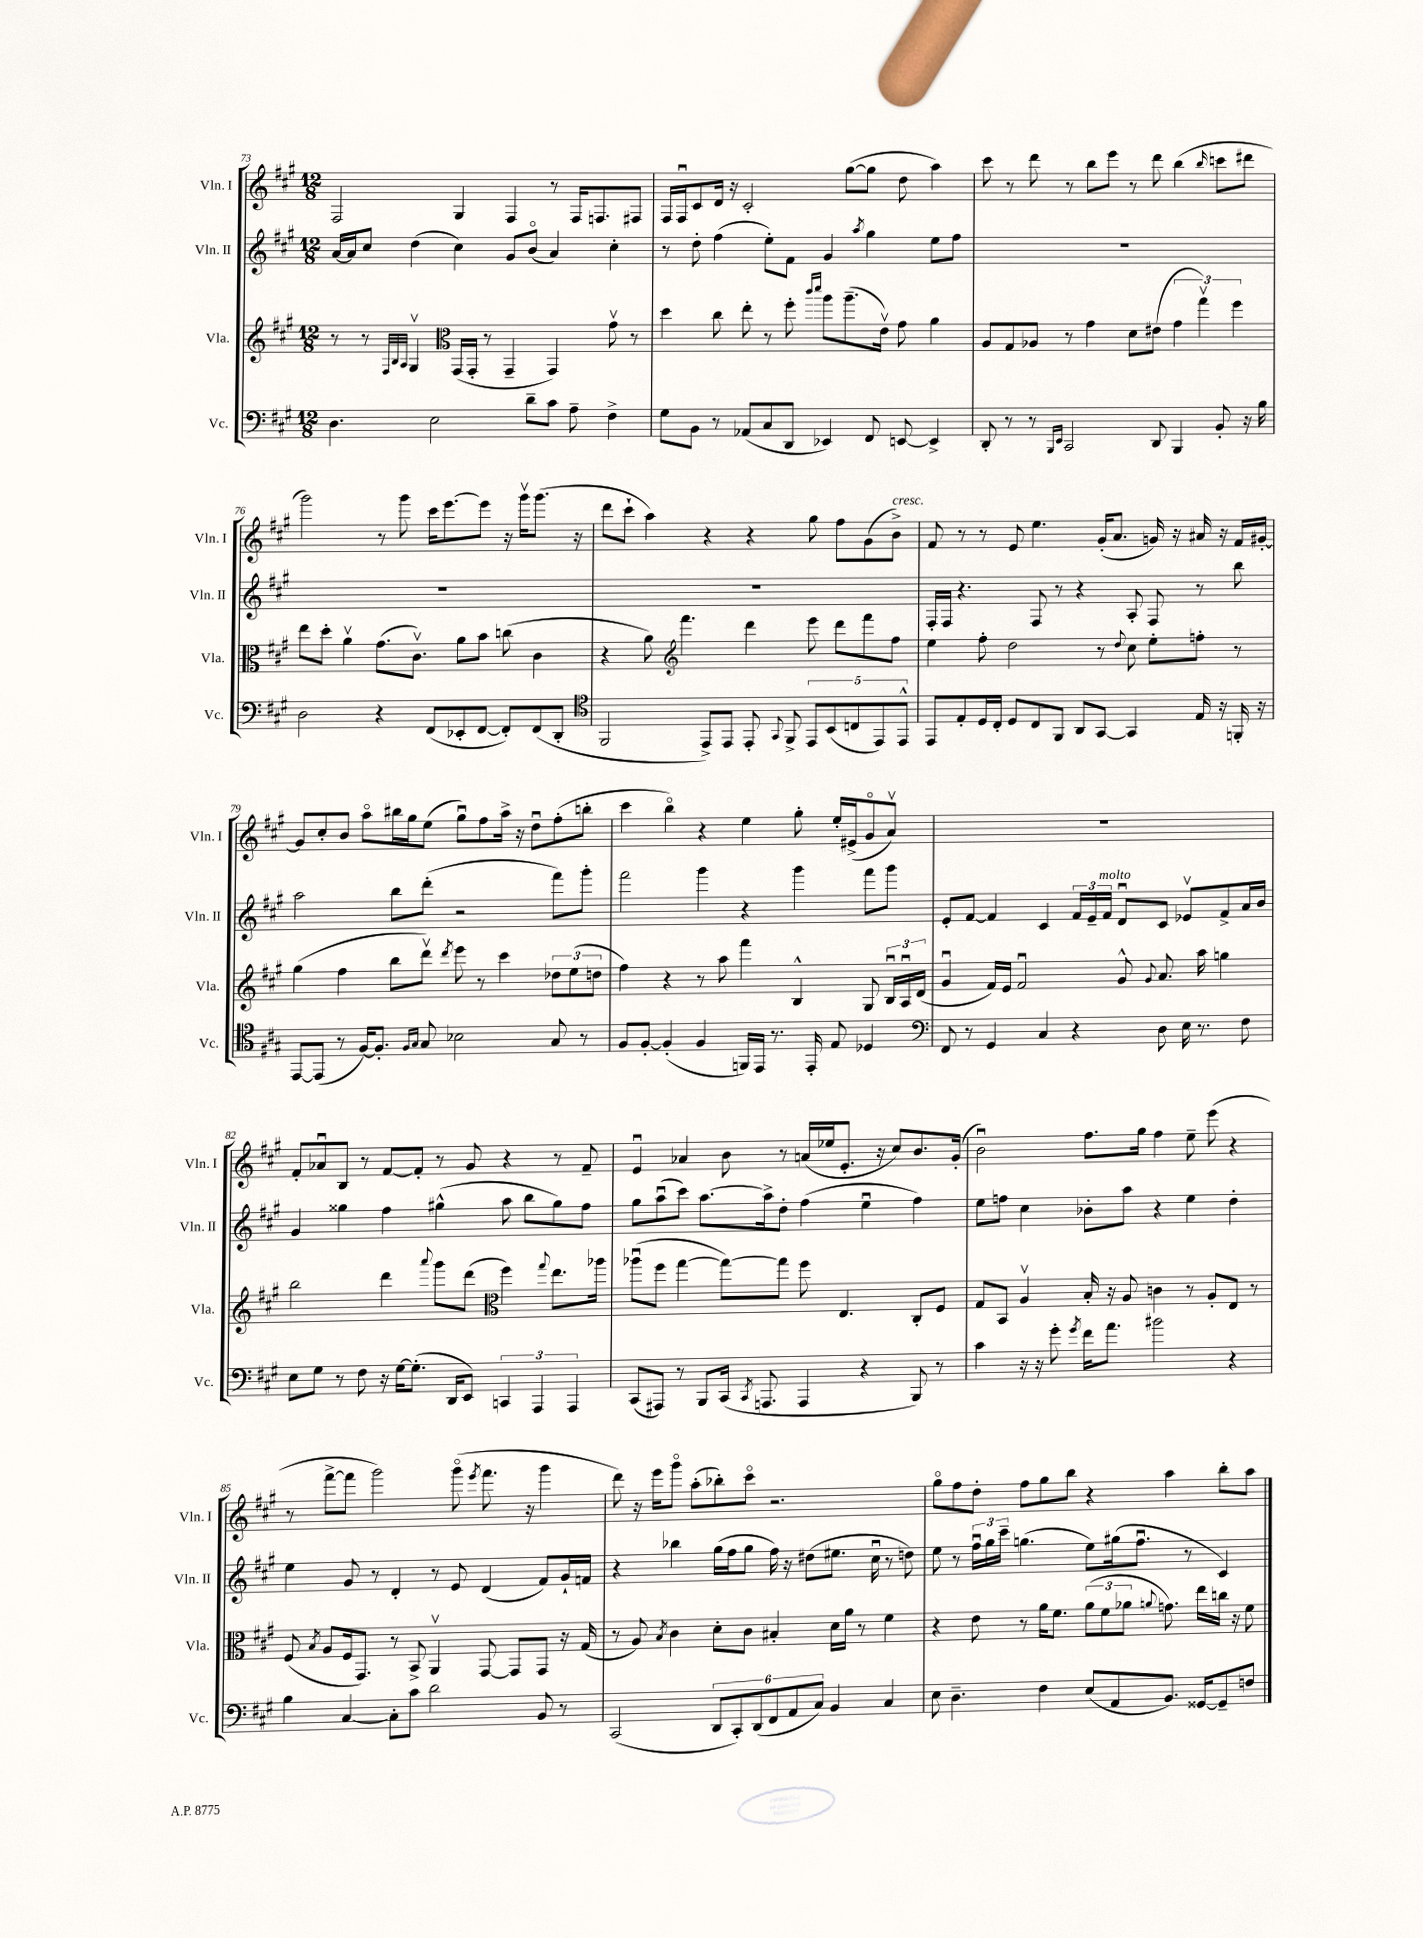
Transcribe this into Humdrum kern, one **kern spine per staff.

**kern	**kern	**kern	**kern
*staff4	*staff3	*staff2	*staff1
*clefF4	*clefG2	*clefG2	*clefG2
*k[f#c#g#]	*k[f#c#g#]	*k[f#c#g#]	*k[f#c#g#]
*M12/8	*M12/8	*M12/8	*M12/8
4.D\	8r	[16a/LL	2F#/
.	.	16a/]J	.
.	8r	8cc#/J	.
.	32qqF#/LLL	.	.
.	32qqB/	.	.
.	32qqA/JJJ	.	.
.	4G#v/	(4dd\	.
2E\	.	.	.
*	*clefC3	*	*
.	(16GG#/LL	4cc#\)	4G#/
.	16GG#'/JJ	.	.
.	8r	.	.
.	4GG#~/	8g#/L	4F#/
8d~\L	.	(8bo/J	.
8c#\J	4GG#/)	4a/)	8r
8A~\	.	.	16F#/LK
.	.	.	8.F/
4F#^\	8g#v\	4cc#'\	.
.	8r	.	8F#/J
=	=	=	=
8G#\L	4dd\	8r	16F#/LL
.	.	.	16F#u/J
8BB\J	.	8dd'\	8c#/
8r	8cc#\	(4ff#\	16d/Jk
.	.	.	16r
(8AA-/L	8ee'\	.	2c#'/
8C#/	8r	8ee'\L)	.
8DD/J	8ff#'\	8f#\J	.
.	16qqccc#/LL	.	.
.	16qqddd/JJ	.	.
4EE-/)	8aa\L	4g#/	.
.	(8.aa~\	.	([8gg#\L
.	.	8qaa/	.
8FF#/	.	4gg#\	8gg#\]J
.	16ev\Jk)	.	.
[8EE/	8g#\	.	8dd\
4EE^/]	4a\	8ee\L	4aa\)
.	.	8ff#\J	.
=	=	=	=
8DD'/	8A/L	1.r	8ccc#\
8r	8G#/	.	8r
8r	8A-/J	.	8ddd\
16qqBBB/LL	.	.	.
16qqEE/JJ	.	.	.
2CC#/	8r	.	8r
.	4g#\	.	8bb\L
.	.	.	8eee\J
.	8d\L	.	8r
8DD/	(8e#\J	.	8ddd\
4BBB/	6g#\	.	(4bb\
.	6gg#v\)	.	.
.	.	.	16qqbb/
8BB'/	.	.	8ccc\L
.	6ff#\	.	.
16r	.	.	8ddd#\J
16B\	.	.	.
=	=	=	=
2D\	8ee\L	1.r	2ggg#\)
.	8dd'\J	.	.
.	4av\	.	.
4r	(8.g#\L	.	8r
.	.	.	8ggg#\
.	8.c#v\J)	.	.
(8FF#/L	.	.	16ccc#\LK
.	.	.	[8.eee\
8EE-'/	8a\L	.	.
[8FF#/J	8b\J	.	8eee\]J
8FF#'/]L)	(8cc\	.	16r
.	.	.	16ggg#v\LK
(8FF#/	4c#\	.	(8.ggg#\J
8DD'/J	.	.	.
.	.	.	16r
=	=	=	=
*clefC4	*	*	*
2FF#/	4r	1.r	8ddd\L
.	.	.	8ccc#`\J
.	8a\)	.	4aa\)
*	*clefG2	*	*
.	4.fff#\	.	.
8EE^/L)	.	.	4r
8EE/J	.	.	.
8EE'/	4ddd\	.	4r
8qqGG#/	.	.	.
8FF#^/	.	.	.
10EE/L	8eee\	.	8gg#\
(10BB/	.	.	.
.	8ddd\L	.	8ff#\L
10C/	.	.	.
.	8fff#\	.	(8g#\
10EE/)	.	.	.
.	8ff#\J	.	8b^\J)
10EE^^/J	.	.	.
=	=	=	=
8EE/L	4ee\	16F#'/LL	8f#/
.	.	16F#/JJ	.
8E'/	.	4.r	8r
16D/L	8ff#'\	.	8r
16C#'/JJ	.	.	.
8D/L	2dd\	.	8e/
8C#/	.	8F#/	4.ee\
8FF#/J	.	8r	.
8AA/L	.	4r	.
[8GG#/J	8r	.	(16g#'/LK
.	.	.	8.a/J
.	8qqdd/	.	.
4GG#/]	8cc#\	8A'/	.
.	8ee'\L	8F#/	16g/)
.	.	.	16r
16E/	8ff'\J	8r	16a#/
16r	.	.	16r
16FF'/	8r	8bb\	16f#/LL
16r	.	.	[16g#'/JJ
=	=	=	=
[8EE/L	(4gg#\	2aa\	8g#/]L
(8EE/]J	.	.	8cc#'/
8r	4ff#\	.	8b/J
[16F#/LK)	.	.	8aao\L
8.F#'/]J	.	.	.
.	8bb\L	8bb\L	16bb#\L
.	.	.	16gg#\J
16qqF#/LL	.	.	.
16qqG#/JJ	.	.	.
8G#/	8dddv\J)	(8ddd'\J	(8ee\J
.	8qddd/	.	.
2B-\	8eee\	2r	8gg#u\L)
.	8r	.	8ff#\
.	4ccc#\	.	16aa^\Jk
.	.	.	16r
.	.	.	8ddu\L
8G#/	12dd-\L	8fff#\L)	(8ff#'\
.	(12ee\	.	.
8r	.	8ggg#'\J	8bb'\J
.	12dd\J	.	.
=	=	=	=
8F#/L	4ff#\)	2fff#\	4ccc#\
[8F#'/J	.	.	.
(4F#'/]	4r	.	4bbo\)
4F#/	8r	4ggg#\	4r
.	8aa\	.	.
16FF/LL)	4fff#\	4r	4ee\
16EE/JJ	.	.	.
8.r	.	.	.
.	4B^^/	4ggg#\	8gg#'\
16EE'/	.	.	.
8E/	.	.	16ee'/LL
.	.	.	(16e#^/J
4D-/	8G#/	8fff#\L	8g#o/
.	24Bu/LL	8ggg#\J	8av/J)
.	24Au/	.	.
.	(24d/JJ	.	.
=	=	=	=
*clefF4	*	*	*
8FF#/	4g#u/	8e'/L	1.r
8r	.	[8f#/J	.
4GG#/	16f#/LL)	4f#/]	.
.	16e/JJ	.	.
.	2f#u/	.	.
4C#/	.	4c#/	.
4r	.	24f#/LL	.
.	.	24e~/	.
.	.	24f#/JJ	.
.	8g#^^/	8du/L	.
.	8qqg#/	.	.
8D\	8.a/	8c#/J	.
16E\	.	8e-v/L	.
8.r	16aa\	.	.
.	4gg\	8f#^/	.
8F#\	.	16a/L	.
.	.	16b/JJ	.
=	=	=	=
8E\L	2bb\	4g#/	8f#'/L
8G#\J	.	.	8a-u/
8r	.	4gg##\	8B/J
8F#\	.	.	8r
16r	4ddd\	4ff#\	[8f#/L
[16G#\LK	.	.	.
(8.G#'\]J	.	.	8f#'/]J
.	8qqaaa/	.	.
.	8ggg#\L	(4gg#^^\	8r
16DD/LK	.	.	.
8EE/J)	(8ddd\J	.	8g#/
*	*clefC3	*	*
6CC/	4ff#\)	8aa\	4r
.	.	8bb\L	.
6AAA/	.	.	.
.	8qqgg#/	.	.
.	8.ee\L	8gg#\)	8r
6AAA/	.	.	.
.	.	8ff#\J	8f#~/
.	16aa-\Jk	.	.
=	=	=	=
(8CC#/L	(8aa-u\L	8gg#\L	4eu/
8AAA#/J)	8ff#\J	(8aau\	.
8r	[4gg#\	8ccc#\J)	4a-/
8BBB/L	.	[8.aa\L	.
(16CC#/Jk	8gg#\_L)	.	8b\
8qCC#/	.	.	.
8.AAA/	.	16aa^\]k	.
.	8gg#\]J	8dd'\J	8r
4AAA/	8ff#\	(4ff#\	(16a/LL
.	.	.	16ee-/J
.	4.E/	.	8.e'/J
4r	.	4eeu\	.
.	.	.	16r
.	.	.	8cc#/L)
8BBB/)	8C#'/L	4ff#\)	8.b/
8r	8F#/J	.	.
.	.	.	(16g#'/Jk
=	=	=	=
4c#\	8G#/L	8ee\L	2bu\)
.	8BB/J	8ff\J	.
16r	4Av/	4cc#\	.
16r	.	.	.
8g#'\	.	.	.
8qg#/	.	.	.
16f#\LK	16B'/	8b-'\L	8.ff#\L
8.a\J	16r	.	.
.	8A/	8aa\J	.
.	.	.	16gg#\Jk
2b#\	4c\	4r	4ff#\
.	8r	4ee\	8ee~\
.	8A'/L	.	(8eee\
4r	8E/J	4dd'\	4r
.	8r	.	.
=	=	=	=
4B\	(8F#/	4ee\	8r
.	8qB/	.	.
.	8A/L	.	[8fff#^\L
[4C#/	16F#/k	8g#/	8fff#\]J
.	8.GG#/J)	.	.
.	.	8r	2ggg#\)
8C#'\]L	8r	4d'/	.
8c#\J	8BB^/	.	.
2d\	4AAv/	8r	.
.	.	8e/	(8ggg#o\
.	.	.	8qeee/
.	[8GG#/	(4d/	8.fff#\
.	8GG#/]L	.	.
.	.	.	16r
8BB/	8GG#/J	8f#/L)	4ggg#\
8r	16r	16g#`/L	.
.	(16G#/	16f/JJ	.
=	=	=	=
(2CC#/	8r	4r	8ddd\)
.	8A/)	.	16r
.	.	.	16eee\LK
.	8qB/	.	.
.	4c#\	4bb-\	8ggg#o\J
.	.	.	(8aa'\L
12DD/L	8d'\L	(16gg#\LL	8bb-'\)
.	.	16ff#\J	.
12CC#'/)	.	.	.
.	8c#\J	8gg#\J	8ccc#o\J
(12DD/	.	.	.
12FF#/	4B#'/	16ff#\)	2.r
.	.	16r	.
12AA/	.	.	.
.	.	(8dd#\L	.
12C#/J)	.	.	.
4BB/	16d\LL	8.ee#\J	.
.	16a\JJ	.	.
.	8r	.	.
.	.	16cc#u\	.
4C#/	4f#\	8r	.
.	.	8dd\)	.
=	=	=	=
8E\	4r	8ee\	8gg#o\L
4.D~\	.	8r	8ff#\
.	8e\	24ff#u\LL	8dd'\J
.	.	24gg#\	.
.	.	24ccc#~\JJ	.
.	8r	(4.gg\	8ff#\L
4F#\	16a\LK	.	8gg#\
.	8.f#\J	.	.
.	.	.	8bb\J
(8E/L	(12a\L	8ee\L)	4r
.	12f#\	.	.
8AA/	.	(16gg#\k	.
.	12a-\J	.	.
.	.	8.ff#u\J	.
.	8qqa/	.	.
8.BB/J)	8.g\)	.	4aa\
.	.	8r	.
[16GG##/LK	16ee\LL	.	.
8GG##~/]	16cc\JJ	4c#/)	8bb'\L
.	16r	.	.
8F/J	8f#\	.	8aa\J
==	==	==	==
*-	*-	*-	*-
